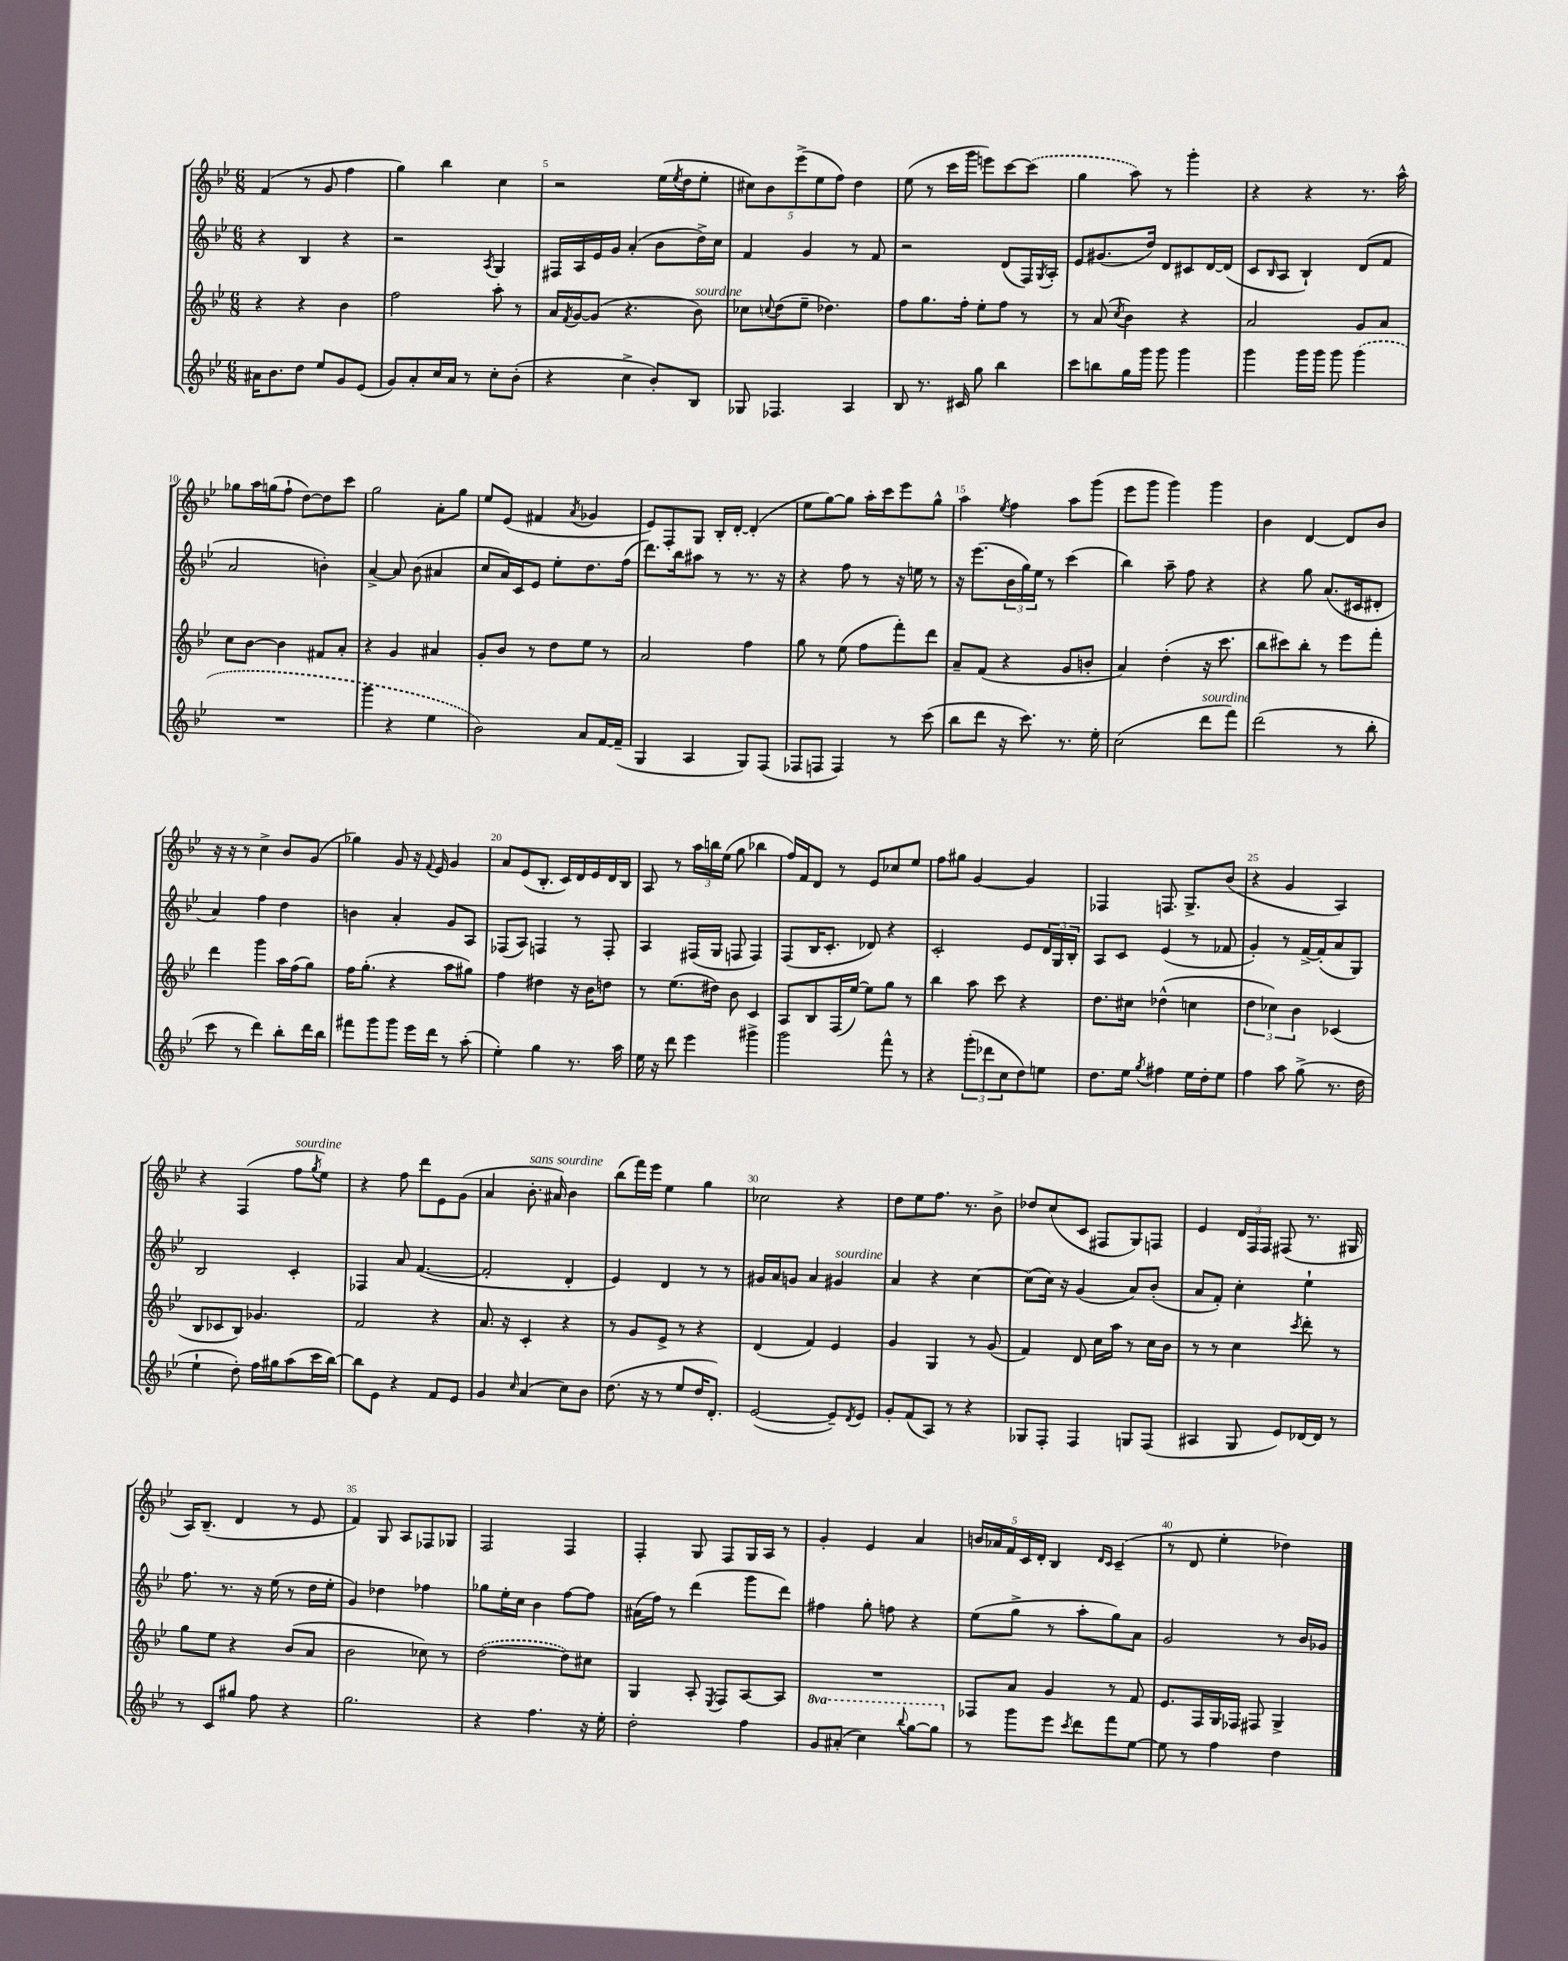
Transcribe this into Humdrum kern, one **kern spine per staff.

**kern	**kern	**kern	**kern
*staff4	*staff3	*staff2	*staff1
*clefG2	*clefG2	*clefG2	*clefG2
*k[b-e-]	*k[b-e-]	*k[b-e-]	*k[b-e-]
*M6/8	*M6/8	*M6/8	*M6/8
16a#	4r	4r	(4f
8.b-	.	.	.
8dd	4r	4B-	8r
8ee-	.	.	8g
8g	4b-	4r	4ff
(8e-	.	.	.
=	=	=	=
8g)	2ff	2r	4gg)
8a'	.	.	.
16cc	.	.	4bb-
16a	.	.	.
8r	.	.	.
.	.	8qA	.
8cc'	8aa'	4G	4cc
(8b-'	8r	.	.
=	=	=	=
4r	16a	16F#	2r
.	8qf	.	.
.	[16g	16A	.
.	(8g]	16e-	.
.	.	16g	.
4cc^	4.r	(4a'	.
8b-')	.	8b-	(16ee-
.	.	.	8qee-
.	.	.	16dd
8B-	8b-)	16dd^)	8ee-'
.	.	16cc	.
=	=	=	=
8G-	8cc-	4f	10cc#)
.	.	.	10b-
.	8qqcc	.	.
4.F-	(8dd	.	.
.	.	.	(10eee-^
.	8ee-~	4g	.
.	.	.	10ee-
.	4.dd-)	.	.
.	.	.	10ff)
4A	.	8r	4dd
.	.	8f	.
=	=	=	=
8B-	8ff	2r	(8ee-
8.r	8.gg	.	8r
.	.	.	16ccc
16c#	16ff'	.	16ggg
8gg	8ee-'	.	8eee)
4bb-	8ff	(8d	[8ccc
.	8r	16F)	(8ccc]
.	.	8qG	.
.	.	16A'	.
=	=	=	=
8ccc	8r	8e-	4gg
8bb	(8a	(8.g#	.
.	8qcc	.	.
16gg	4b-)	.	8aa)
16ggg	.	16dd)	.
8ggg	.	8d	8r
4ggg	4r	8c#	4ggg'
.	.	[16d	.
.	.	(16d]	.
=	=	=	=
4ggg	2a	8c	4r
.	.	16qqB-	.
.	.	8A	.
16ggg	.	4B-`)	4r
16ggg	.	.	.
8ggg	.	.	.
(4ggg	8g	(8d	8.r
.	8a	8f	.
.	.	.	16aa^^
=	=	=	=
2.r	8cc	2a	8gg-
.	[8b-	.	16aa
.	.	.	(16gg
.	4b-]	.	8ff`
.	.	.	[8dd)
.	8f#	4b')	8dd]
.	8a'	.	8ccc
=	=	=	=
4ggg	4r	[4a^	2gg
4r	4g	8a]	.
.	.	(8b-	.
4ee-	4a#	4a#	8a'
.	.	.	8gg
=	=	=	=
2b-)	8g'	8cc	8ee-
.	8b-	16a)	(8e-
.	.	16c	.
.	8r	8e-	4f#
.	8dd	8ee-'	.
.	.	.	8qa
8a	8ee-	8.dd	4g-
[16f	8r	.	.
(16f~]	.	(16ff	.
=	=	=	=
4G	2a	8.ddd)	8e-)
.	.	.	8F'
.	.	16bb-	.
4A	.	8aa#	8G
.	.	8r	16B-'
.	.	.	[16d'
8G)	4ff	8.r	(4d']
(8F	.	.	.
.	.	16r	.
=	=	=	=
8F-	8gg	4r	8ee-
8F	8r	.	[8gg)
4F)	(8ee-	8ff	8gg]
.	8ff	8r	16aa'
.	.	.	16ccc
8r	8fff')	16r	8eee-
.	.	16ee	.
(8ccc	8ddd	8r	8gg^^
=	=	=	=
8bb-	8a~	16r	4aa
.	.	(8.eee-	.
8ddd	(8f	.	.
.	.	.	8qee-
16r	4r	24b-	4ff
.	.	24gg)	.
8.ccc)	.	.	.
.	.	24ee-	.
.	.	8r	.
8.r	8g	(4ccc	8aa
.	8b'	.	(8ggg
16ee-'	.	.	.
=	=	=	=
(2cc	4a)	4bb-)	8eee-
.	.	.	8ggg
.	(4dd'	8aa~	4ggg)
.	.	8ff	.
8ddd	16r	4r	4ggg
.	8.ccc	.	.
8fff)	.	.	.
=	=	=	=
(2ddd	8bb-	4r	4b-
.	8ccc#)	.	.
.	8bb-'	8gg	[4d
.	8r	(8.a	.
8r	8eee-	.	8d]
.	.	16c#	.
8bb-'	8fff'	8d#'	8b-
=	=	=	=
8ccc	4ddd	4a)	16r
.	.	.	16r
8r	.	.	8r
4ddd)	4ggg	4ff	4cc^
8bb-'	16aa	4dd	8b-
.	(16ff	.	.
16ddd	8gg)	.	(8g
16bb-	.	.	.
=	=	=	=
8fff#	16ff	4b	4gg-)
.	(8.gg'	.	.
8ggg	.	.	.
8ggg	4r	4a'	8g
16eee-	.	.	16r
.	.	.	8qqf
16ddd	.	.	16e-
8r	8aa	8g	4g
(8aa'	8gg#)	8A	.
=	=	=	=
4ee-')	4ff	(8F-	8a
.	.	8A)	(8e-
4gg	4dd#	4F	8.B-'
.	.	.	16c)
8.r	16r	8r	16d
.	16b-	.	16e-
.	8dd	8F'	16d
16aa	.	.	16B-
=	=	=	=
16ee-	8r	4A	8A
16r	.	.	.
8ddd	(8.ee-	.	8r
4eee-	.	(16F#	24aa
.	.	.	24bb
.	16dd#)	16G	.
.	.	.	(24ee-
.	8b-	8F	8gg
4ggg#^	4c	4F)	4bb-
=	=	=	=
2ggg	8A	(8F	16ff)
.	.	.	16f
.	8B-	16B-	8d
.	.	8.c'	.
.	(16F	.	8r
.	[16ee-)	.	.
.	8ee-]	8d-)	8e-
8fff^^	8gg	4r	8cc-
8r	8r	.	8ee-
=	=	=	=
4r	4bb-	2c'	8ff
.	.	.	8gg#
(12ggg'	8aa	.	[4g
12ddd-	.	.	.
.	8ccc	.	.
12cc	.	.	.
8dd)	4r	8e-	4g]
8ee	.	24d	.
.	.	24G	.
.	.	24B-'	.
=	=	=	=
8.dd	8.dd	8A	4F-
.	.	8c	.
16ee-	16cc#	.	.
8qgg	.	.	.
4ff#	(4dd-^^	(4e-	8.F
.	.	.	8.G^
16ee-	4cc	8r	.
16dd'	.	.	.
8ee-	.	8f-	(8b-
=	=	=	=
4ff	6dd	4g')	4r
.	6cc-)	.	.
8aa	.	8r	4g
.	6b-	.	.
(8gg^	.	[16f^	.
.	.	(16f']	.
8.r	(4c-	8a	4A)
.	.	8G)	.
16dd	.	.	.
=	=	=	=
4ee-`	8B-	2B-	4r
.	8c-	.	.
8dd')	8B-)	.	(4F
16ff	4.g-	.	.
16gg#	.	.	.
(8aa	.	4c'	8ff
.	.	.	8qgg
16ccc	.	.	8ee-)
[16bb-)	.	.	.
=	=	=	=
8bb-]	2f	4F-	4r
8e-	.	.	.
4r	.	8a	8ff
.	.	([4.f	8ddd
8f	4r	.	8e-
8e-	.	.	(8g
=	=	=	=
4g	8.a	2f']	4a
.	16r	.	.
16qqcc	.	.	.
(4a	4c'	.	8.b-'
.	.	.	16a#)
8cc)	4r	4d'	4b-
8b-	.	.	.
=	=	=	=
(8.dd	8r	4e-)	(8bb-
.	8g	.	16fff)
16r	.	.	16eee-
8r	8e-^	4d	4ee-
8ee-	8r	.	.
16dd	4r	8r	4gg
8.d')	.	.	.
.	.	8r	.
=	=	=	=
([2e-	(4d	16g#	2cc-
.	.	16a	.
.	.	8g	.
.	4f)	4a	.
8e-~])	4e-	4g#	4r
8qd	.	.	.
8e-	.	.	.
=	=	=	=
8g'	4g	4a	8dd
(8f	.	.	8ee-
8A)	4G	4r	8.ff
8r	.	.	.
.	.	.	8.r
4r	8r	[4cc	.
.	(8g	.	8b-^
=	=	=	=
8G-	4f)	(8cc]	8dd-
8F'	.	16cc)	(8cc
.	.	16r	.
4F	8d	(4g	8c
.	16cc	.	8F#
.	16aa	.	.
8G	8r	8a)	8G)
(8F	16cc	(8b-'	8F
.	16b-	.	.
=	=	=	=
4A#	8r	8a	4e-
.	8r	8f')	.
8G	4cc	4cc'	24d
.	.	.	24F
.	.	.	24F
8e-)	.	.	(8F#
.	8qccc	.	.
[16d-	8ddd'	4ee-`	8.r
16d-]	.	.	.
8r	8r	.	.
.	.	.	16G#
=	=	=	=
8r	8gg	8.ff	16A)
.	.	.	(8.B-~
8c	8ee-	.	.
.	.	8.r	.
8gg#	4r	.	4d
8ff	.	16r	.
.	.	(16ee-	.
4r	(8b-	8r	8r
.	8a	16dd	8e-
.	.	16ee-'	.
=	=	=	=
2.gg	2b-	4g)	4f)
.	.	4dd-	8G
.	.	.	8A
.	8cc-)	4ff-	8F-
.	8r	.	8G-
=	=	=	=
4r	([2dd	8gg-	2F
.	.	16ee-'	.
.	.	16cc	.
4.ff	.	4b-	.
.	8dd])	[8ff	4F
16r	8cc#	8ff]	.
16ee-'	.	.	.
=	=	=	=
2dd'	4G	(16a#	4F'
.	.	16ff)	.
.	.	8r	.
.	8A'	(4ddd	8G
.	8qE-	.	.
.	8F	.	8F
4ff	[8A	8ggg	16G
.	.	.	16A
.	8A]	8ddd)	8r
=	=	=	=
8gg	2.r	4ff#	4g'
(8aa#'	.	.	.
4ccc)	.	8gg'	4e-
.	.	8ff	.
8qqbbb-	.	.	.
[8ggg	.	4r	4a
8ggg]	.	.	.
=	=	=	=
8r	8F-	(8ee-	20b
.	.	.	20a-
.	.	.	20f
8ggg	8a	8gg^	.
.	.	.	20c
.	.	.	20d'
8eee-	4g	8r	4B-
8qccc	.	.	.
8ddd	.	8aa'	.
.	.	.	16qqd
.	.	.	16qqc
8fff	8r	8gg)	(4c~
[8ee-	8f	8a	.
=	=	=	=
8ee-]	8.e-	2g	8r
8r	.	.	8d
.	16F	.	.
4ff	16G	.	4ee-'
.	16F-	.	.
.	8F#	.	.
4dd	4G^	8r	4dd-)
.	.	16b-	.
.	.	16g-	.
==	==	==	==
*-	*-	*-	*-
